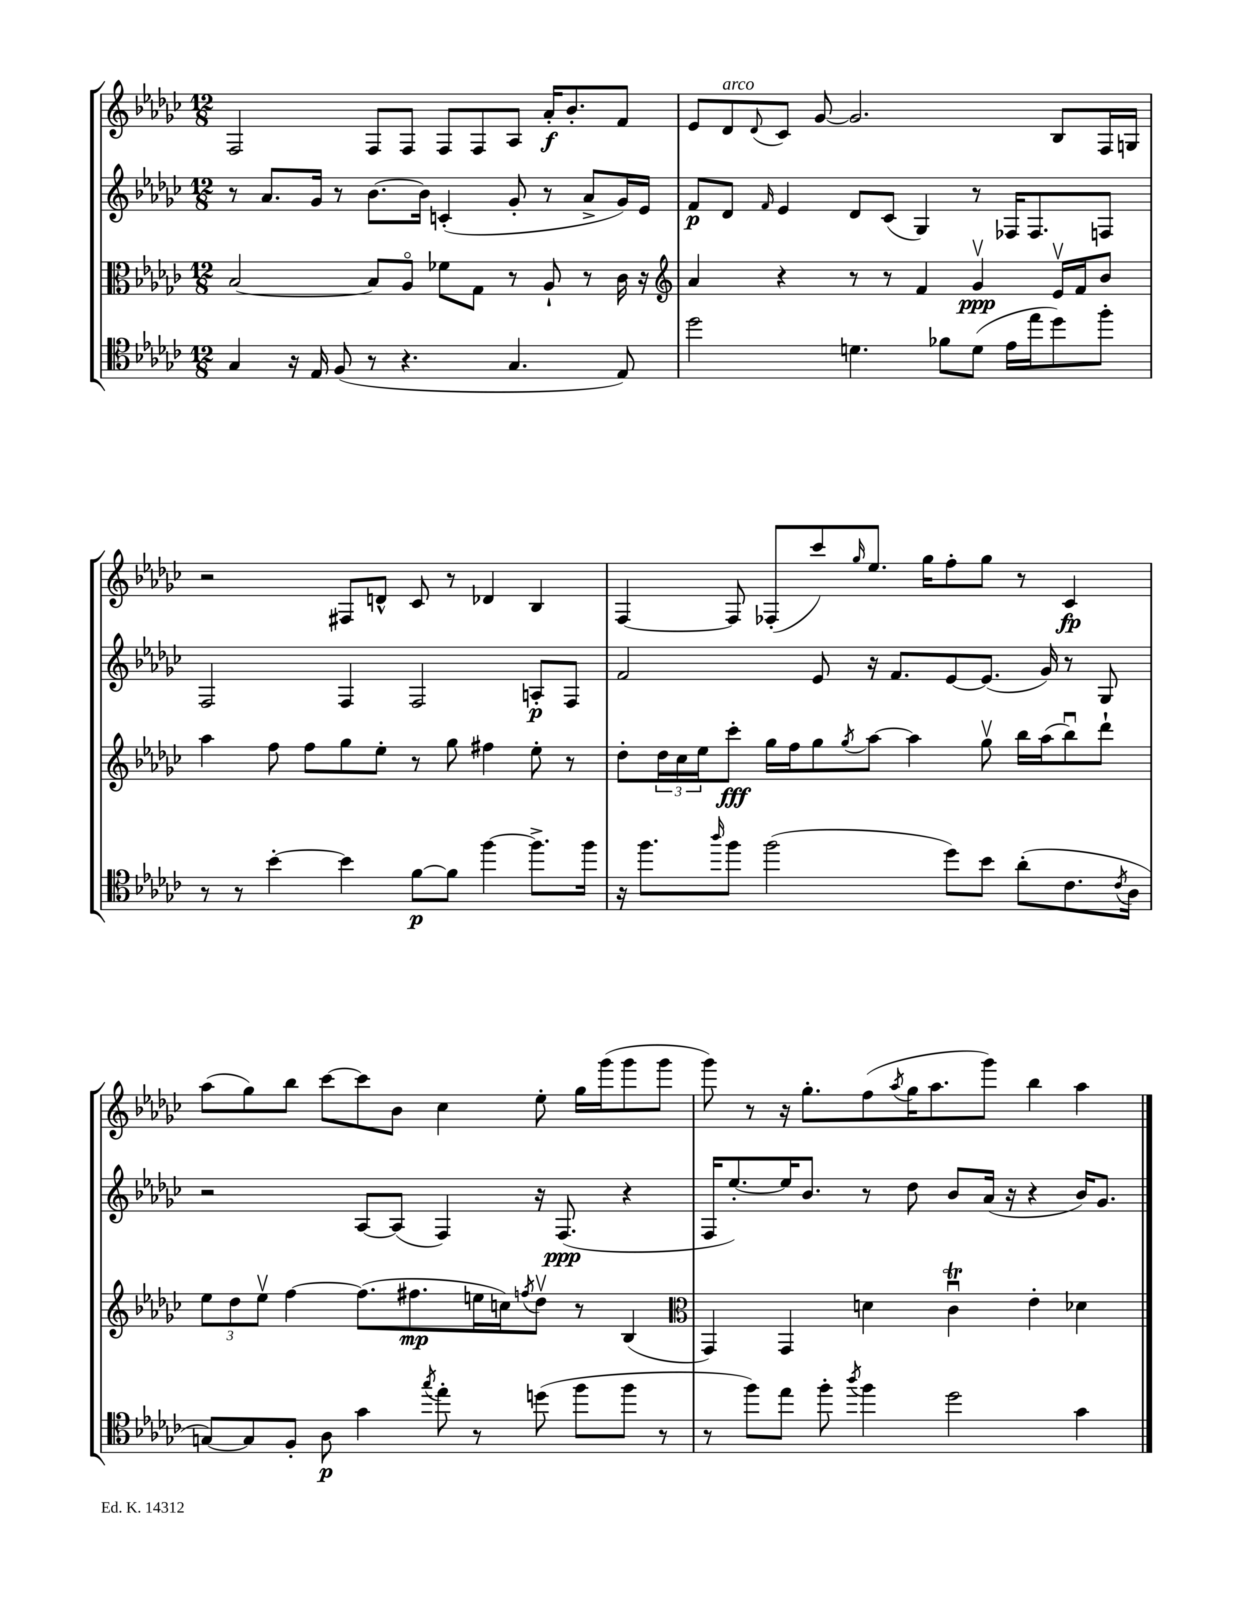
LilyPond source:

<<
\new StaffGroup <<
\new Staff = "s0" {
    \clef treble \key ges \major \numericTimeSignature \time 12/8
    f2 f8 f8 f8 f8 aes8 aes'16-.\f bes'8.-. f'8 |
    ees'8 des'8^\markup { \italic "arco" } \appoggiatura { des'8 } ces'8 ges'8~ ges'2. bes8 f16 g16 |
    r2 fis8 d'8-^ ces'8 r8 des'4 bes4 |
    f4~ f8 fes8-.( ces'''8) \grace { ges''16 } ees''8. ges''16 f''8-. ges''8 r8 ces'4\fp |
    aes''8( ges''8) bes''8 ces'''8~ ces'''8 bes'8 ces''4 ees''8-. ges''16 ges'''16( ges'''8 ges'''8 |
    ges'''8) r8 r16 ges''8.-. f''8( \acciaccatura { aes''8 } ges''16 aes''8. ges'''8) bes''4 aes''4 \bar "|." |
}
\new Staff = "s1" {
    \clef treble \key ges \major \numericTimeSignature \time 12/8
    r8 aes'8. ges'16 r8 bes'8.~ bes'16 c'4-.( ges'8-. r8 aes'8-> ges'16) ees'16 |
    f'8\p des'8 \grace { f'16 } ees'4 des'8 ces'8( ges4) r8 fes16 fes8. f8 |
    f2 f4 f2 a8-.\p f8 |
    f'2 ees'8 r16 f'8. ees'8~ ees'8.( ges'16) r8 ges8 |
    r2 aes8~ aes8( f4) r16 f8.\ppp( r4 |
    f16 ees''8.~-.) ees''16 bes'8. r8 des''8 bes'8 aes'16( r16 r4 bes'16) ges'8. \bar "|." |
}
\new Staff = "s2" {
    \clef alto \key ges \major \numericTimeSignature \time 12/8
    bes2~ bes8 aes8\flageolet fes'8 ges8 r8 aes8-! r8 ces'16 r16 |
    \clef treble aes'4 r4 r8 r8 f'4 ges'4\upbow\ppp ees'16\upbow f'16 bes'8 |
    aes''4 f''8 f''8 ges''8 ees''8-. r8 ges''8 fis''4 ees''8-. r8 |
    des''8-. \tuplet 3/2 { des''16 ces''16 ees''16 } ces'''8-.\fff ges''16 f''16 ges''8 \acciaccatura { ges''8 } aes''8~ aes''4 ges''8\upbow bes''16 aes''16( bes''8\downbow) des'''8-! |
    \tuplet 3/2 { ees''8 des''8 ees''8\upbow } f''4~ f''8.( fis''8.\mp e''16 c''16) \acciaccatura { f''8 } des''8\upbow r8 bes4( |
    \clef alto ges,4) ges,4 d'4 ces'4\downbow\trill ees'4-. des'4 \bar "|." |
}
\new Staff = "s3" {
    \clef tenor \key ges \major \numericTimeSignature \time 12/8
    ges4 r16 ees16 f8( r8 r4. ges4. ees8) |
    des''2 d'4. fes'8 d'8( ees'16 ees''16 des''8) f''8-. |
    r8 r8 bes'4~-. bes'4 f'8~\p f'8 f''4~ f''8.-> f''16 |
    r16 f''8. \grace { aes''16 } f''8 f''2( des''8) bes'8 aes'8-.( ces'8. \acciaccatura { ces'8 } aes16 |
    g8~) g8 f8-. aes8\p ges'4 \acciaccatura { ges''8 } ees''8-. r8 d''8( f''8 f''8 r8 |
    r8 f''8) ees''8 f''8-. \acciaccatura { aes''8 } f''4 des''2 ges'4 \bar "|." |
}
>>
>>
\layout { \context { \Score \remove "Bar_number_engraver" } }
